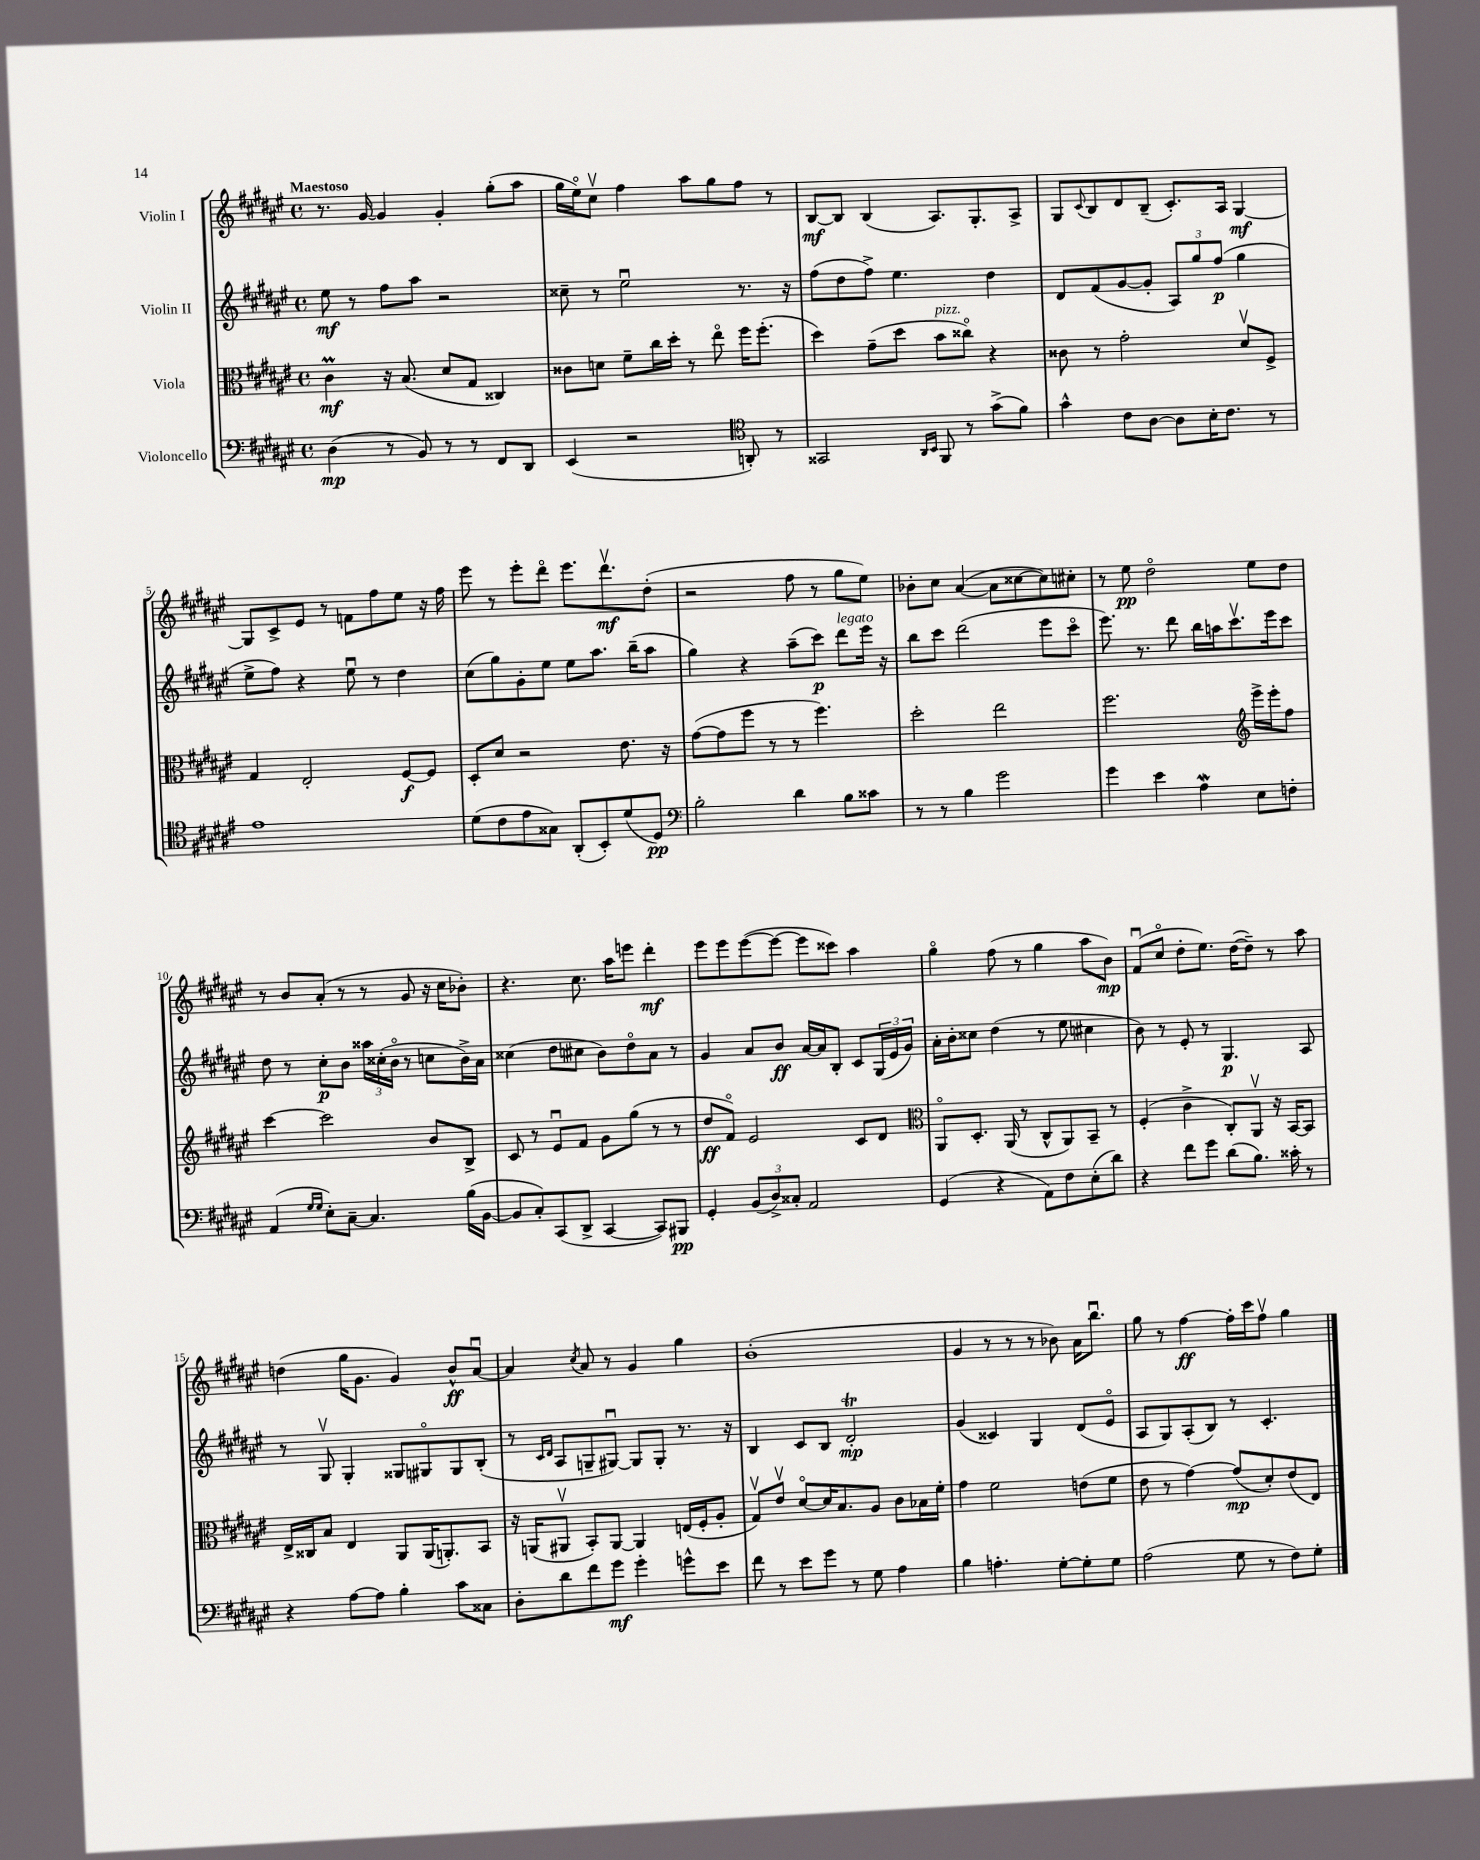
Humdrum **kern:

**kern	**dynam	**kern	**dynam	**kern	**dynam	**kern	**dynam
*part4	*part4	*part3	*part3	*part2	*part2	*part1	*part1
*staff4	*staff4	*staff3	*staff3	*staff2	*staff2	*staff1	*staff1
*I"Violoncello	*	*I"Viola	*	*I"Violin II	*	*I"Violin I	*
*clefF4	*	*clefC3	*	*clefG2	*	*clefG2	*
*k[f#c#g#d#a#e#]	*	*k[f#c#g#d#a#e#]	*	*k[f#c#g#d#a#e#]	*	*k[f#c#g#d#a#e#]	*
*M4/4	*	*M4/4	*	*M4/4	*	*M4/4	*
*met(c)	*	*met(c)	*	*met(c)	*	*met(c)	*
=1	=1	=1	=1	=1	=1	=1	=1
!	!	!	!	!	!	!LO:TX:a:B:t=Maestoso	!
(4D#\	mp	4c#M\	mf	8ee#\	mf	8.r	.
.	.	.	.	8r	.	.	.
.	.	.	.	.	.	[16g#/	.
8r	.	16r	.	8ff#\L	.	4g#/]	.
.	.	(8.B/	.	.	.	.	.
8BB/)	.	.	.	8aa#\J	.	.	.
8r	.	8d#/L	.	2r	.	4g#'/	.
8r	.	8G#/J	.	.	.	.	.
8FF#/L	.	4C##X/)	.	.	.	(8gg#'\L	.
8DD#/J	.	.	.	.	.	8aa#\J	.
=2	=2	=2	=2	=2	=2	=2	=2
(4EE#/	.	8c##X\L	.	8cc##X~\	.	16gg#\LL	.
.	.	.	.	.	.	16ee#\J)	.
.	.	8dn\J	.	8r	.	8cc#v\J	.
2r	.	8f#~\L	.	2ee#u\	.	4ff#\	.
.	.	16cc#\L	.	.	.	.	.
.	.	16dd#'\JJ	.	.	.	.	.
.	.	8r	.	.	.	8aa#\L	.
.	.	8ee#\	.	.	.	8gg#\	.
*clefC4	*	*	*	*	*	*	*
8AAn'/)	.	16ff#\KL	.	8.r	.	8ff#\J	.
.	.	(8.ff#'\J	.	.	.	.	.
8r	.	.	.	.	.	8r	.
.	.	.	.	16r	.	.	.
=3	=3	=3	=3	=3	=3	=3	=3
2GG##X/	.	4dd#\)	.	(8ff#\L	.	[8B/L	mf
.	.	.	.	8dd#\	.	8B/J]	.
.	.	(8g#~\L	.	8ff#^\J)	.	(4B/	.
.	.	8dd#\J	.	4.ee#\	.	.	.
16qqAA#/LL	.	.	.	.	.	.	.
16qqBB/JJ	.	.	.	.	.	.	.
!	!	!LO:TX:a:i:t=pizz.	!	!	!	!	!
8FF#/	.	8b\L	.	.	.	8.A#/L)	.
8r	.	8cc##X\J)	.	.	.	.	.
.	.	.	.	.	.	8.G#'/	.
(8g#^\L	.	4r	.	4dd#\	.	.	.
8f#\J)	.	.	.	.	.	8A#^/J	.
=4	=4	=4	=4	=4	=4	=4	=4
4g#^^\	.	8c##X\	.	8d#/L	.	8G#/L	.
.	.	.	.	.	.	8qqc#/	.
.	.	8r	.	(8f#/	.	8B/	.
8c#\L	.	2g#'\	.	[8g#/	.	8d#/	.
[8A#\J	.	.	.	8g#'/J]	.	(8B~/J	.
8A#\L]	.	.	.	12A#/L)	.	8.c#'/L)	.
.	.	.	.	12gg#/	.	.	.
16B'\K	.	.	.	.	.	.	.
.	.	.	.	(12ff#/J	p	.	.
8.c#\J	.	.	.	.	.	16A#/Jk	.
.	.	8d#v/L	.	4gg#\	.	[4G#/	mf
8r	.	8F#^/J	.	.	.	.	.
!!LO:LB:g=z
=5	=5	=5	=5	=5	=5	=5	=5
1e#	.	4G#/	.	8ee#^\L	.	8G#/L]	.
.	.	.	.	8ff#\J)	.	8c#^/	.
.	.	2E#'/	.	4r	.	8e#/J	.
.	.	.	.	.	.	8r	.
.	.	.	.	8ee#u\	.	8fn\L	.
.	.	.	.	8r	.	8ff#\	.
.	.	[8F#/L	f	4dd#\	.	8ee#\J	.
.	.	8F#/J]	.	.	.	16r	.
.	.	.	.	.	.	16ff#\	.
=6	=6	=6	=6	=6	=6	=6	=6
(8d#\L	.	8D#'/L	.	(8cc#\L	.	8eee#\	.
8c#\	.	8d#/J	.	8gg#\)	.	8r	.
8e#\	.	2r	.	8g#'\	.	8eee#'\L	.
8G##X\J)	.	.	.	8ee#\J	.	8ddd#\J	.
(8AA#'/L	.	.	.	8ee#\L	.	8.eee#\L	.
8BB'/)	.	.	.	8.aa#\J	.	.	.
.	.	.	.	.	.	8.ddd#v\	mf
(8d#/	.	8.e#\	.	.	.	.	.
.	.	.	.	(16bb~\KL	.	.	.
8D#/J)	pp	.	.	8aa#\J	.	(8dd#'\J	.
.	.	16r	.	.	.	.	.
=7	=7	=7	=7	=7	=7	=7	=7
*clefF4	*	*	*	*	*	*	*
2B'\	.	([8g#\L	.	4gg#\)	.	2r	.
.	.	8g#\]	.	.	.	.	.
.	.	8ff#\J	.	4r	.	.	.
.	.	8r	.	.	.	.	.
4d#\	.	8r	.	(8aa#~\L	.	8ff#\	.
.	.	4.ff#\)	.	8ccc#\J)	p	8r	.
!	!	!	!	!LO:TX:a:i:t=legato	!	!	!
8B\L	.	.	.	8ddd#\L	.	8gg#\L	.
8c##X\J	.	.	.	16eee#\Jk	.	8ee#\J)	.
.	.	.	.	16r	.	.	.
=8	=8	=8	=8	=8	=8	=8	=8
8r	.	2dd#'\	.	8bb\L	.	8b-X'\L	.
8r	.	.	.	8ccc#\J	.	8cc#\J	.
4B\	.	.	.	(2ddd#\	.	([4a#/	.
2g#\	.	2ee#\	.	.	.	8a#\L]	.
.	.	.	.	.	.	[8cc##X\	.
.	.	.	.	8eee#\L	.	8cc##\])	.
.	.	.	.	8ccc#\J	.	8cc#X'\J	.
=9	=9	=9	=9	=9	=9	=9	=9
4g#\	.	2.ff#\	.	8.eee#\)	.	8r	.
.	.	.	.	.	.	8ee#\	pp
.	.	.	.	8.r	.	.	.
4e#\	.	.	.	.	.	2dd#\	.
.	.	.	.	8ddd#\	.	.	.
4A#W\	.	.	.	16bb\LL	.	.	.
.	.	.	.	16aan\J	.	.	.
.	.	.	.	8.ccc#v\	.	.	.
*	*	*clefG2	*	*	*	*	*
8E#\L	.	16eee#^\LL	.	.	.	8ee#\L	.
.	.	16eee#'\J	.	16eee#\k	.	.	.
8Fn'\J	.	8ff#\J	.	8ccc#\J	.	8dd#\J	.
!!LO:LB:g=z
=10	=10	=10	=10	=10	=10	=10	=10
(4AA#/	.	[4ccc#\	.	8dd#\	.	8r	.
.	.	.	.	8r	.	8b/L	.
16qqG#/LL	.	.	.	.	.	.	.
16qqG#/JJ	.	.	.	.	.	.	.
8E#'\L)	.	2ccc#\]	.	8cc#'\L	p	(8a#'/J	.
[8C#~\J	.	.	.	8b\J	.	8r	.
4.C#/]	.	.	.	24aa##X\LL	.	8r	.
.	.	.	.	(24cc##X'\	.	.	.
.	.	.	.	24b\JJ	.	.	.
.	.	.	.	8r	.	8g#/	.
.	.	8b/L	.	8ccn\L	.	16r	.
.	.	.	.	.	.	16cc#\KL	.
(16B\LL	.	8B^/J	.	16b^\L)	.	8b-X'\J)	.
[16BB\JJ	.	.	.	16a#\JJ	.	.	.
=11	=11	=11	=11	=11	=11	=11	=11
8BB/L]	.	8c#/	.	(4cc##X\	.	4.r	.
8C#'/)	.	8r	.	.	.	.	.
(8CC#/	.	8e#u/L	.	8dd#\L	.	.	.
8DD#^/J	.	8f#/J	.	8cc#X\J	.	8.cc#\	.
[4CC#/	.	8g#\L	.	8b\L)	.	.	.
.	.	.	.	.	.	16aa#\KL	.
.	.	(8gg#\J	.	8dd#\	.	8eeen\J	.
8CC#/L])	.	8r	.	8a#\J	.	4ddd#'\	mf
8BBB#X/J	pp	8r	.	8r	.	.	.
=12	=12	=12	=12	=12	=12	=12	=12
4GG#'/	.	8dd#/L	ff	4g#/	.	8eee#\L	.
.	.	8f#/J)	.	.	.	8eee#\	.
(12BB/L	.	2e#/	.	8a#/L	.	([8eee#\	.
12D#^/)	.	.	.	.	.	.	.
.	.	.	.	8b/J	ff	8eee#\J_	.
12C##X'/J	.	.	.	.	.	.	.
2AA#/	.	.	.	[16a#/LL	.	8eee#\L]	.
.	.	.	.	16a#/J]	.	.	.
.	.	.	.	8B'/J	.	8ccc##X\J)	.
.	.	8c#/L	.	8c#/L	.	4aa#\	.
.	.	8d#/J	.	(24G#/L	.	.	.
.	.	.	.	24e#/	.	.	.
.	.	.	.	24g#/JJ)	.	.	.
=13	=13	=13	=13	=13	=13	=13	=13
*	*	*clefC3	*	*	*	*	*
(4GG#/	.	8AA#/L	.	16a#'\LL	.	4gg#\	.
.	.	.	.	16b'\J	.	.	.
.	.	8.D#'/J	.	8cc##X\J	.	.	.
4r	.	.	.	(4dd#\	.	(8ff#\	.
.	.	(16AA#/	.	.	.	.	.
.	.	8r	.	.	.	8r	.
8AA#\L)	.	8C#^^/L	.	8r	.	4gg#\	.
8F#\	.	8AA#/)	.	8ee#\	.	.	.
(8E#'\	.	8BB~/J	.	4cc#X\	.	8aa#\L	.
8d#\J)	.	8r	.	.	.	8b\J)	mp
=14	=14	=14	=14	=14	=14	=14	=14
4r	.	(4F#'/	.	8b\)	.	(8f#u/L	.
.	.	.	.	8r	.	8cc#/J	.
8f#\L	.	4c#^\	.	8e#'/	.	8dd#'\L	.
8g#\J	.	.	.	8r	.	8.ee#\J)	.
(8d#\L	.	8C#'/L)	.	4.G#/	p	.	.
.	.	.	.	.	.	([16dd#\KL	.
8.B\J)	.	8AA#v/J	.	.	.	8dd#~\J])	.
.	.	16r	.	.	.	8r	.
16c##X'\	.	[16BB/KL	.	.	.	.	.
8r	.	8BB/J]	.	8A#/	.	8aa#\	.
!!LO:LB:g=z
=15	=15	=15	=15	=15	=15	=15	=15
4r	.	16E#^/LL	.	8r	.	(4ddn\	.
.	.	16C##X/J	.	.	.	.	.
.	.	8B/J	.	8G#v/	.	.	.
[8A#\L	.	4E#/	.	4G#'/	.	16gg#\KL	.
.	.	.	.	.	.	8.g#\J	.
8A#\J]	.	.	.	.	.	.	.
4B'\	.	8AA#/L	.	8G##X/L	.	4g#/)	.
.	.	(16AA#/K	.	8G#X/	.	.	.
.	.	8.AAn'/)	.	.	.	.	.
8c#\L	.	.	.	8G#/	.	8b^^/L	ff
8C##X\J	.	8BB/J	.	(8B'/J	.	[8a#u/J	.
=16	=16	=16	=16	=16	=16	=16	=16
8D#'\L	.	16r	.	8r	.	4a#/]	.
.	.	(16AAn/KL	.	.	.	.	.
.	.	.	.	16qqc#/LL	.	.	.
.	.	.	.	16qqd#/JJ	.	.	.
8d#\	.	8AA#Xv/J	.	8A#/L	.	.	.
.	.	.	.	.	.	8qcc#/	.
8f#\	.	8BB'/L)	.	8Gn~/	.	8a#/	.
8g#\J	mf	[8AA#/J	.	[8G#Xu/J)	.	8r	.
4g#'\	.	4AA#/]	.	8G#/L]	.	4g#/	.
.	.	.	.	8G#'/J	.	.	.
8gn^^\L	.	(16En/LL	.	8.r	.	4gg#\	.
.	.	16F#'/J	.	.	.	.	.
8e#\J	.	8A#'/J	.	.	.	.	.
.	.	.	.	16r	.	.	.
=17	=17	=17	=17	=17	=17	=17	=17
8f#\	.	8G#v/L)	.	4B/	.	(1b'	.
8r	.	8e#v/J	.	.	.	.	.
8e#\L	.	[8d#/L	.	8c#/L	.	.	.
8g#\J	.	16d#/K]	.	8B/J	.	.	.
.	.	8.B/	.	.	.	.	.
8r	.	.	.	2d#T'/	mp	.	.
8G#\	.	8A#/J	.	.	.	.	.
4A#\	.	8c#\L	.	.	.	.	.
.	.	16B-X\L	.	.	.	.	.
.	.	16f#'\JJ	.	.	.	.	.
=18	=18	=18	=18	=18	=18	=18	=18
4B\	.	4g#\	.	(4g#/	.	4g#/	.
4.An'\	.	2f#\	.	4c##X/)	.	8r	.
.	.	.	.	.	.	8r	.
.	.	.	.	4G#/	.	8r	.
[8G#'\L	.	.	.	.	.	8b-X\)	.
8G#'\]	.	(8en\L	.	(8d#/L	.	16a#\KL	.
.	.	.	.	.	.	8.bbu\J	.
8G#\J	.	8f#\J	.	8e#/J	.	.	.
=19	=19	=19	=19	=19	=19	=19	=19
(2A#\	.	8e#\	.	8A#/L	.	8gg#\	.
.	.	8r	.	8G#/)	.	8r	.
.	.	[4g#\)	.	(8A#'/	.	[4ff#\	ff
.	.	.	.	8B/J)	.	.	.
8G#\	.	(8g#/L]	mp	8r	.	16ff#'\LL]	.
.	.	.	.	.	.	16ccc#\J	.
8r	.	8d#'/)	.	4.c#'/	.	8ff#v\J	.
8F#\L)	.	(8e#/	.	.	.	4gg#\	.
8G#'\J	.	8E#/J)	.	.	.	.	.
==	==	==	==	==	==	==	==
*-	*-	*-	*-	*-	*-	*-	*-
